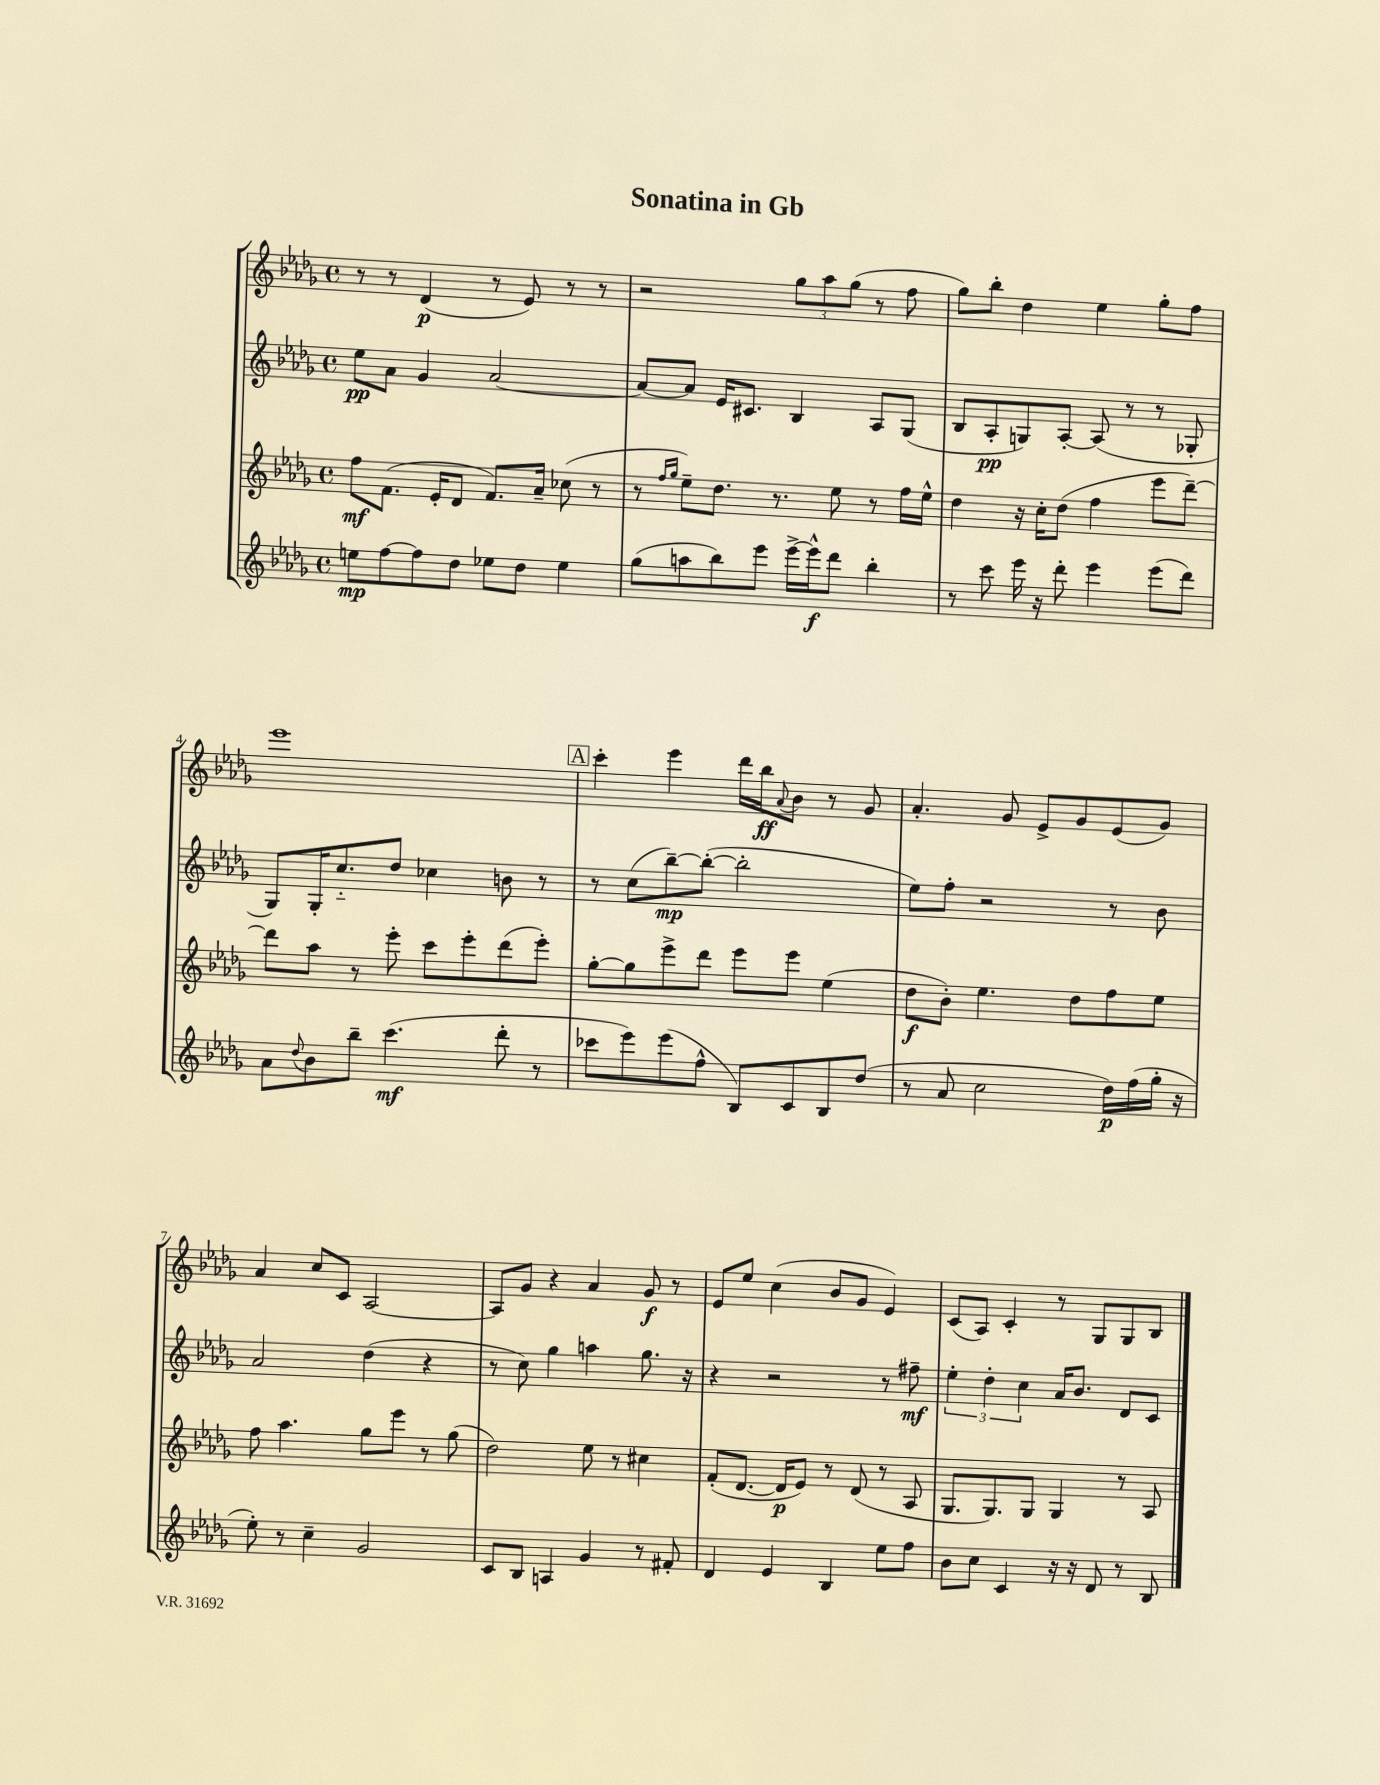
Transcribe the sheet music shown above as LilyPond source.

\header { title = "Sonatina in Gb" }
<<
\new StaffGroup <<
\new Staff = "s0" {
    \clef treble \key des \major \defaultTimeSignature \time 4/4
    r8 r8 des'4\p( r8 ees'8) r8 r8 |
    r2 \tuplet 3/2 { ges''8 aes''8 ges''8( } r8 f''8 |
    ges''8) bes''8-. des''4 ees''4 ges''8-. f''8 |
    ees'''1 |
    \mark \markup { \box "A" } c'''4-. ees'''4 des'''16 bes''16\ff \appoggiatura { aes'8 } bes'8 r8 ges'8 |
    aes'4.-. ges'8 ees'8-> ges'8 ees'8( ges'8) |
    aes'4 c''8 c'8 aes2~ |
    aes8 ges'8 r4 aes'4 ges'8\f r8 |
    ees'8 ees''8 c''4( bes'8 ges'8 ees'4) |
    c'8( aes8) c'4-. r8 ges8 ges8 bes8 \bar "|." |
}
\new Staff = "s1" {
    \clef treble \key des \major \defaultTimeSignature \time 4/4
    ees''8\pp aes'8 ges'4 aes'2~ |
    aes'8~ aes'8 ees'16 cis'8. bes4 aes8 ges8( |
    bes8 aes8-.\pp g8) aes8~-. aes8( r8 r8 ges8-. |
    ges8) ges16-. c''8.-_ des''8 ces''4 b'8 r8 |
    \mark \markup { \box "A" } r8 c''8( bes''8~--\mp) bes''8~-.( bes''2-. |
    ees''8) f''8-. r2 r8 bes'8 |
    aes'2 des''4( r4 |
    r8 c''8) ges''4 a''4 ges''8. r16 |
    r4 r2 r8 fis''8--\mf |
    \tuplet 3/2 { ees''4-. des''4-. c''4 } aes'16 bes'8. des'8 c'8 \bar "|." |
}
\new Staff = "s2" {
    \clef treble \key des \major \defaultTimeSignature \time 4/4
    f''8\mf f'8.( ees'16-. des'8 f'8.) aes'16-- ces''8( r8 |
    r8 \grace { f''16 ges''16 } ees''8--) des''8. r8. ees''8 r8 f''16 ees''16-^ |
    des''4 r16 c''16-. des''8( f''4 ees'''8 des'''8~--) |
    des'''8 aes''8 r8 ees'''8-. c'''8 ees'''8-. des'''8( ees'''8-.) |
    \mark \markup { \box "A" } ges''8~-. ges''8 ees'''8-> des'''8 ees'''8 ees'''8 ees''4( |
    des''8\f bes'8-.) ees''4. des''8 f''8 ees''8 |
    f''8 aes''4. ges''8 ees'''8 r8 ges''8( |
    des''2) ees''8 r8 cis''4 |
    f'8-.( des'8.~ des'16\p ees'8) r8 des'8( r8 aes8 |
    ges8. ges8.) ges8 ges4 r8 aes8 \bar "|." |
}
\new Staff = "s3" {
    \clef treble \key des \major \defaultTimeSignature \time 4/4
    e''8\mp f''8~ f''8 des''8 ees''8 des''8 ees''4 |
    ges''8( a''8 bes''8) ees'''8 ees'''16~-> ees'''16-^\f des'''8 bes''4-. |
    r8 c'''8 ees'''16 r16 des'''8-. ees'''4 ees'''8( des'''8) |
    aes'8 \appoggiatura { des''8 } bes'8 bes''8-- c'''4.\mf( des'''8-. r8 |
    \mark \markup { \box "A" } ces'''8 ees'''8) ees'''8( f''8-^ bes8) c'8 bes8 des''8( |
    r8 aes'8 c''2 des''16\p) f''16( ges''16-. r16 |
    ees''8-.) r8 c''4-- ges'2 |
    c'8 bes8 a4 ges'4 r8 fis'8-. |
    des'4 ees'4 bes4 ees''8 f''8 |
    bes'8 c''8 c'4 r16 r16 des'8 r8 bes8 \bar "|." |
}
>>
>>
